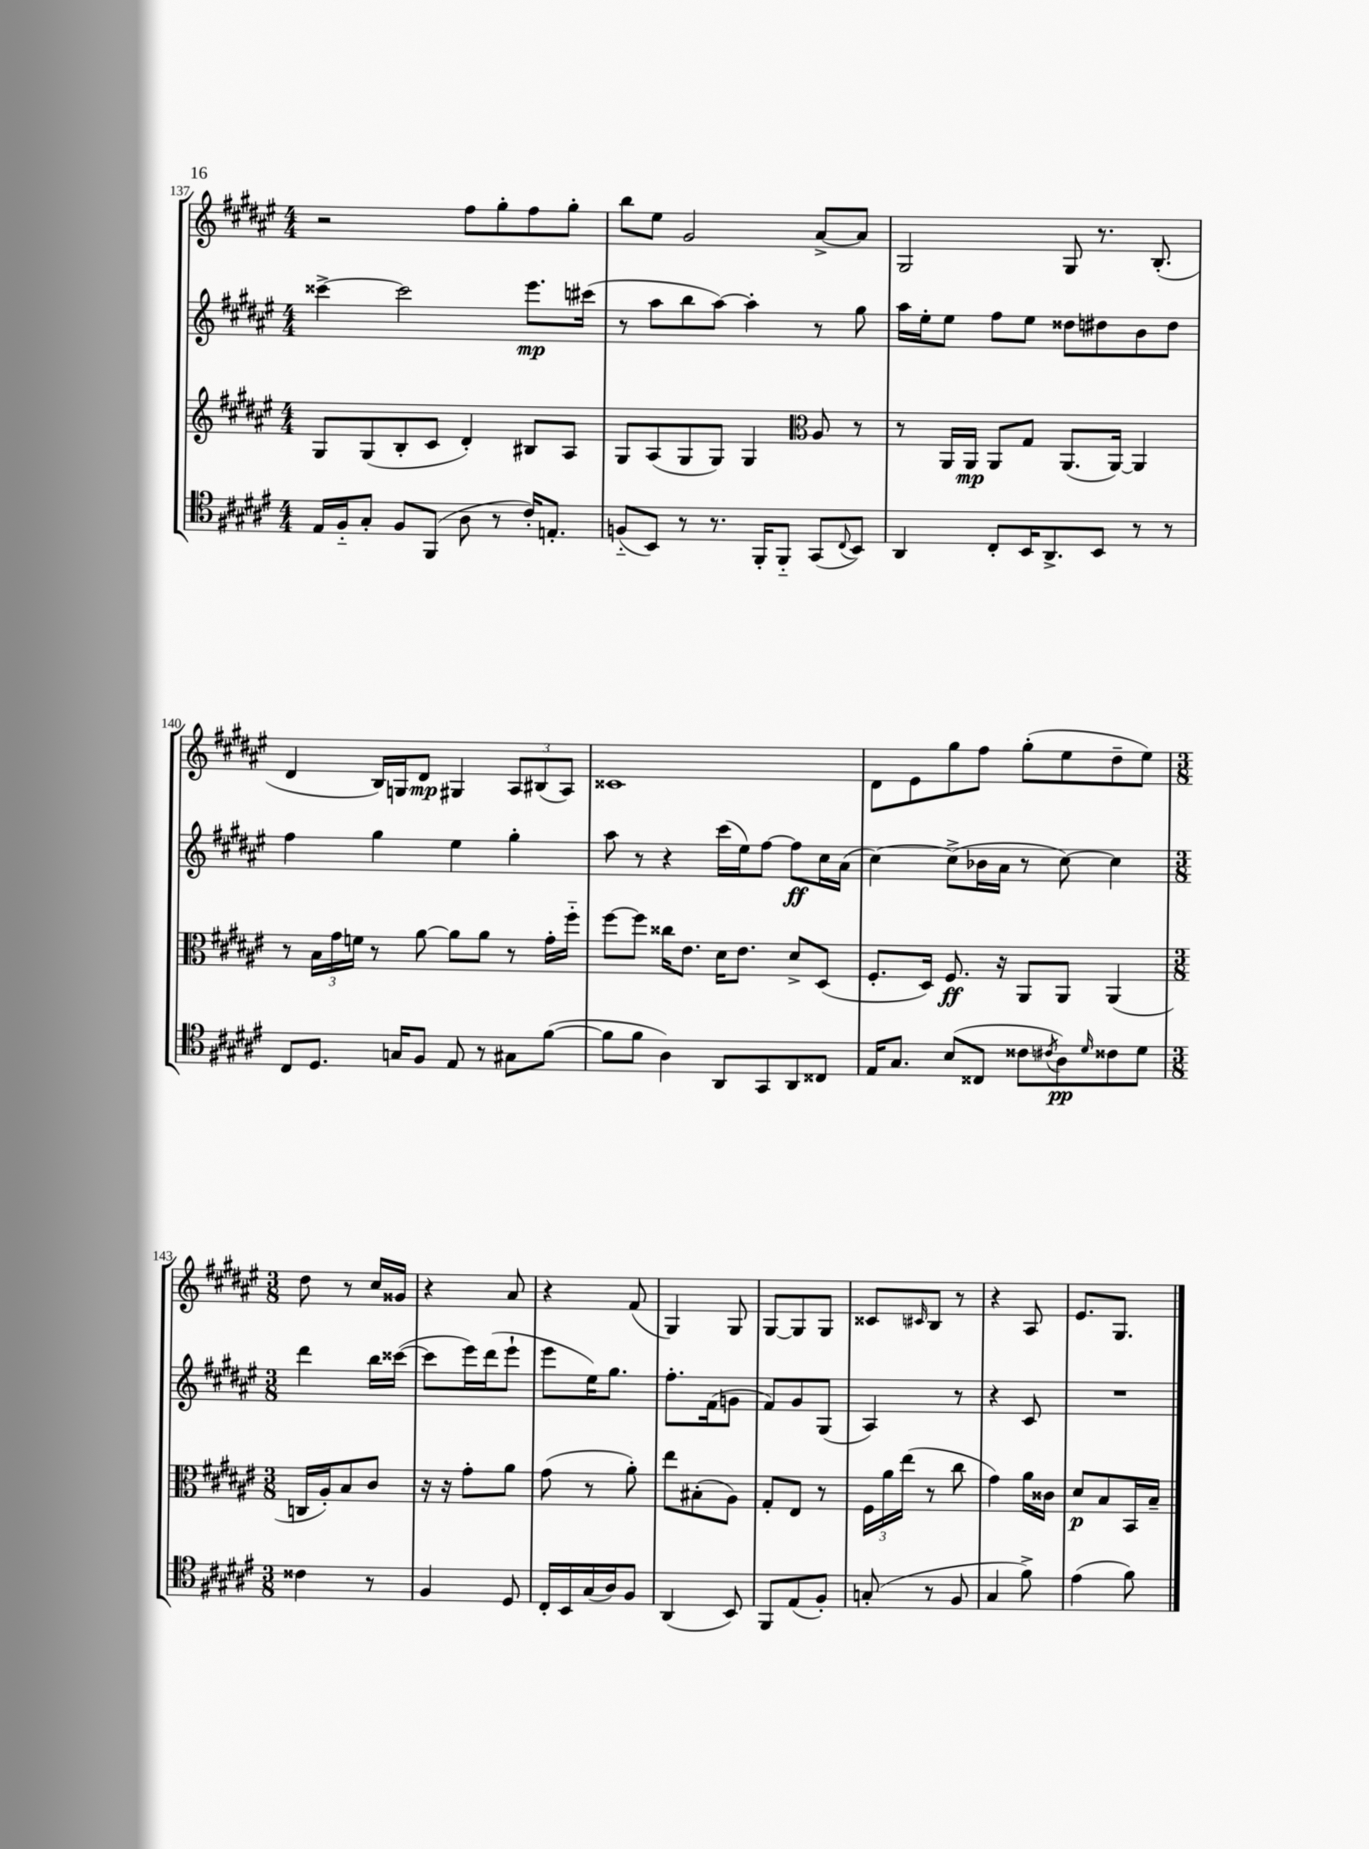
<<
\new StaffGroup <<
\new Staff = "s0" {
    \clef treble \key fis \major \numericTimeSignature \time 4/4
    r2 fis''8 gis''8-. fis''8 gis''8-. |
    b''8 eis''8 gis'2 ais'8~-> ais'8 |
    gis2 gis8 r8. b8.-.( |
    dis'4 b16) g16 dis'8\mp gis4 \tuplet 3/2 { ais8 bis8( ais8) } |
    cisis'1 |
    dis'8 eis'8 gis''8 fis''8 gis''8-.( eis''8 dis''8-- eis''8) |
    \numericTimeSignature \time 3/8 dis''8 r8 cis''16 gisis'16 |
    r4 ais'8 |
    r4 fis'8( |
    gis4) gis8 |
    gis8~ gis8 gis8 |
    cisis'8 \grace { cis'16 } b8 r8 |
    r4 ais8 |
    eis'8. gis8. \bar "|." |
}
\new Staff = "s1" {
    \clef treble \key fis \major \numericTimeSignature \time 4/4
    cisis'''4~-> cisis'''2 eis'''8.\mp cis'''16( |
    r8 ais''8 b''8 ais''8~) ais''4-. r8 gis''8 |
    ais''16 eis''16-. eis''8 fis''8 eis''8 disis''8 dis''8 b'8 dis''8 |
    fis''4 gis''4 eis''4 gis''4-. |
    ais''8 r8 r4 cis'''16( eis''16) fis''8~ fis''8\ff cis''16 ais'16( |
    cis''4~) cis''8->( bes'16 ais'16 r8 cis''8~) cis''4 |
    \numericTimeSignature \time 3/8 dis'''4 b''16 cisis'''16~( |
    cisis'''8 eis'''16) dis'''16( eis'''8-! |
    eis'''8 eis''16) gis''8. |
    fis''8.-. fis'16( g'8 |
    fis'8) gis'8 gis8( |
    ais4) r8 |
    r4 cis'8 |
    R4. \bar "|." |
}
\new Staff = "s2" {
    \clef treble \key fis \major \numericTimeSignature \time 4/4
    gis8 gis8( b8-. cis'8 dis'4-.) bis8 ais8 |
    gis8 ais8( gis8 gis8) gis4 \clef alto ais8 r8 |
    r8 ais,16 ais,16\mp ais,8 gis8 ais,8.( ais,16~) ais,4 |
    r8 \tuplet 3/2 { b16 gis'16 f'16 } r8 ais'8~ ais'8 ais'8 r8 gis'16-. fis''16-_ |
    fis''8~ fis''8 cisis''16 eis'8. dis'16 eis'8. dis'8-> dis8( |
    fis8.-. dis16) fis8.\ff r16 ais,8 ais,8 ais,4( |
    \numericTimeSignature \time 3/8 c16 ais16-.) b8 cis'8 |
    r16 r16 gis'8-. ais'8 |
    gis'8( r8 ais'8-.) |
    eis''8 bis8-.( ais8) |
    gis8-. eis8 r8 |
    \tuplet 3/2 { fis16 ais'16 eis''16( } r8 cis''8 |
    gis'4) ais'16 cisis'16 |
    dis'8\p b8 b,16 b16-- \bar "|." |
}
\new Staff = "s3" {
    \clef tenor \key fis \major \numericTimeSignature \time 4/4
    eis16 fis16-_ gis8-. fis8 fis,8( ais8 r8 cis'16-.) e8.-. |
    f8-_( b,8) r8 r8. fis,16-. fis,8-_ gis,8( \appoggiatura { cis8 } b,8) |
    ais,4 cis8-. b,16 ais,8.-> b,8 r8 r8 |
    cis8 dis8. g16 fis8 eis8 r8 gis8 fis'8~( |
    fis'8 fis'8 ais4) ais,8 gis,8 ais,8 cisis8 |
    eis16 gis8. b8( cisis8 cisis'8 \acciaccatura { cis'8 } ais8\pp) \grace { dis'16 } cisis'8 dis'8 |
    \numericTimeSignature \time 3/8 cisis'4 r8 |
    fis4 dis8 |
    cis16-. b,16 gis16( ais16) fis8 |
    ais,4( b,8) |
    fis,8 eis8( fis8-.) |
    g8-.( r8 fis8 |
    gis4 fis'8->) |
    eis'4( fis'8) \bar "|." |
}
>>
>>
\layout { \context { \Score currentBarNumber = #137 } }
